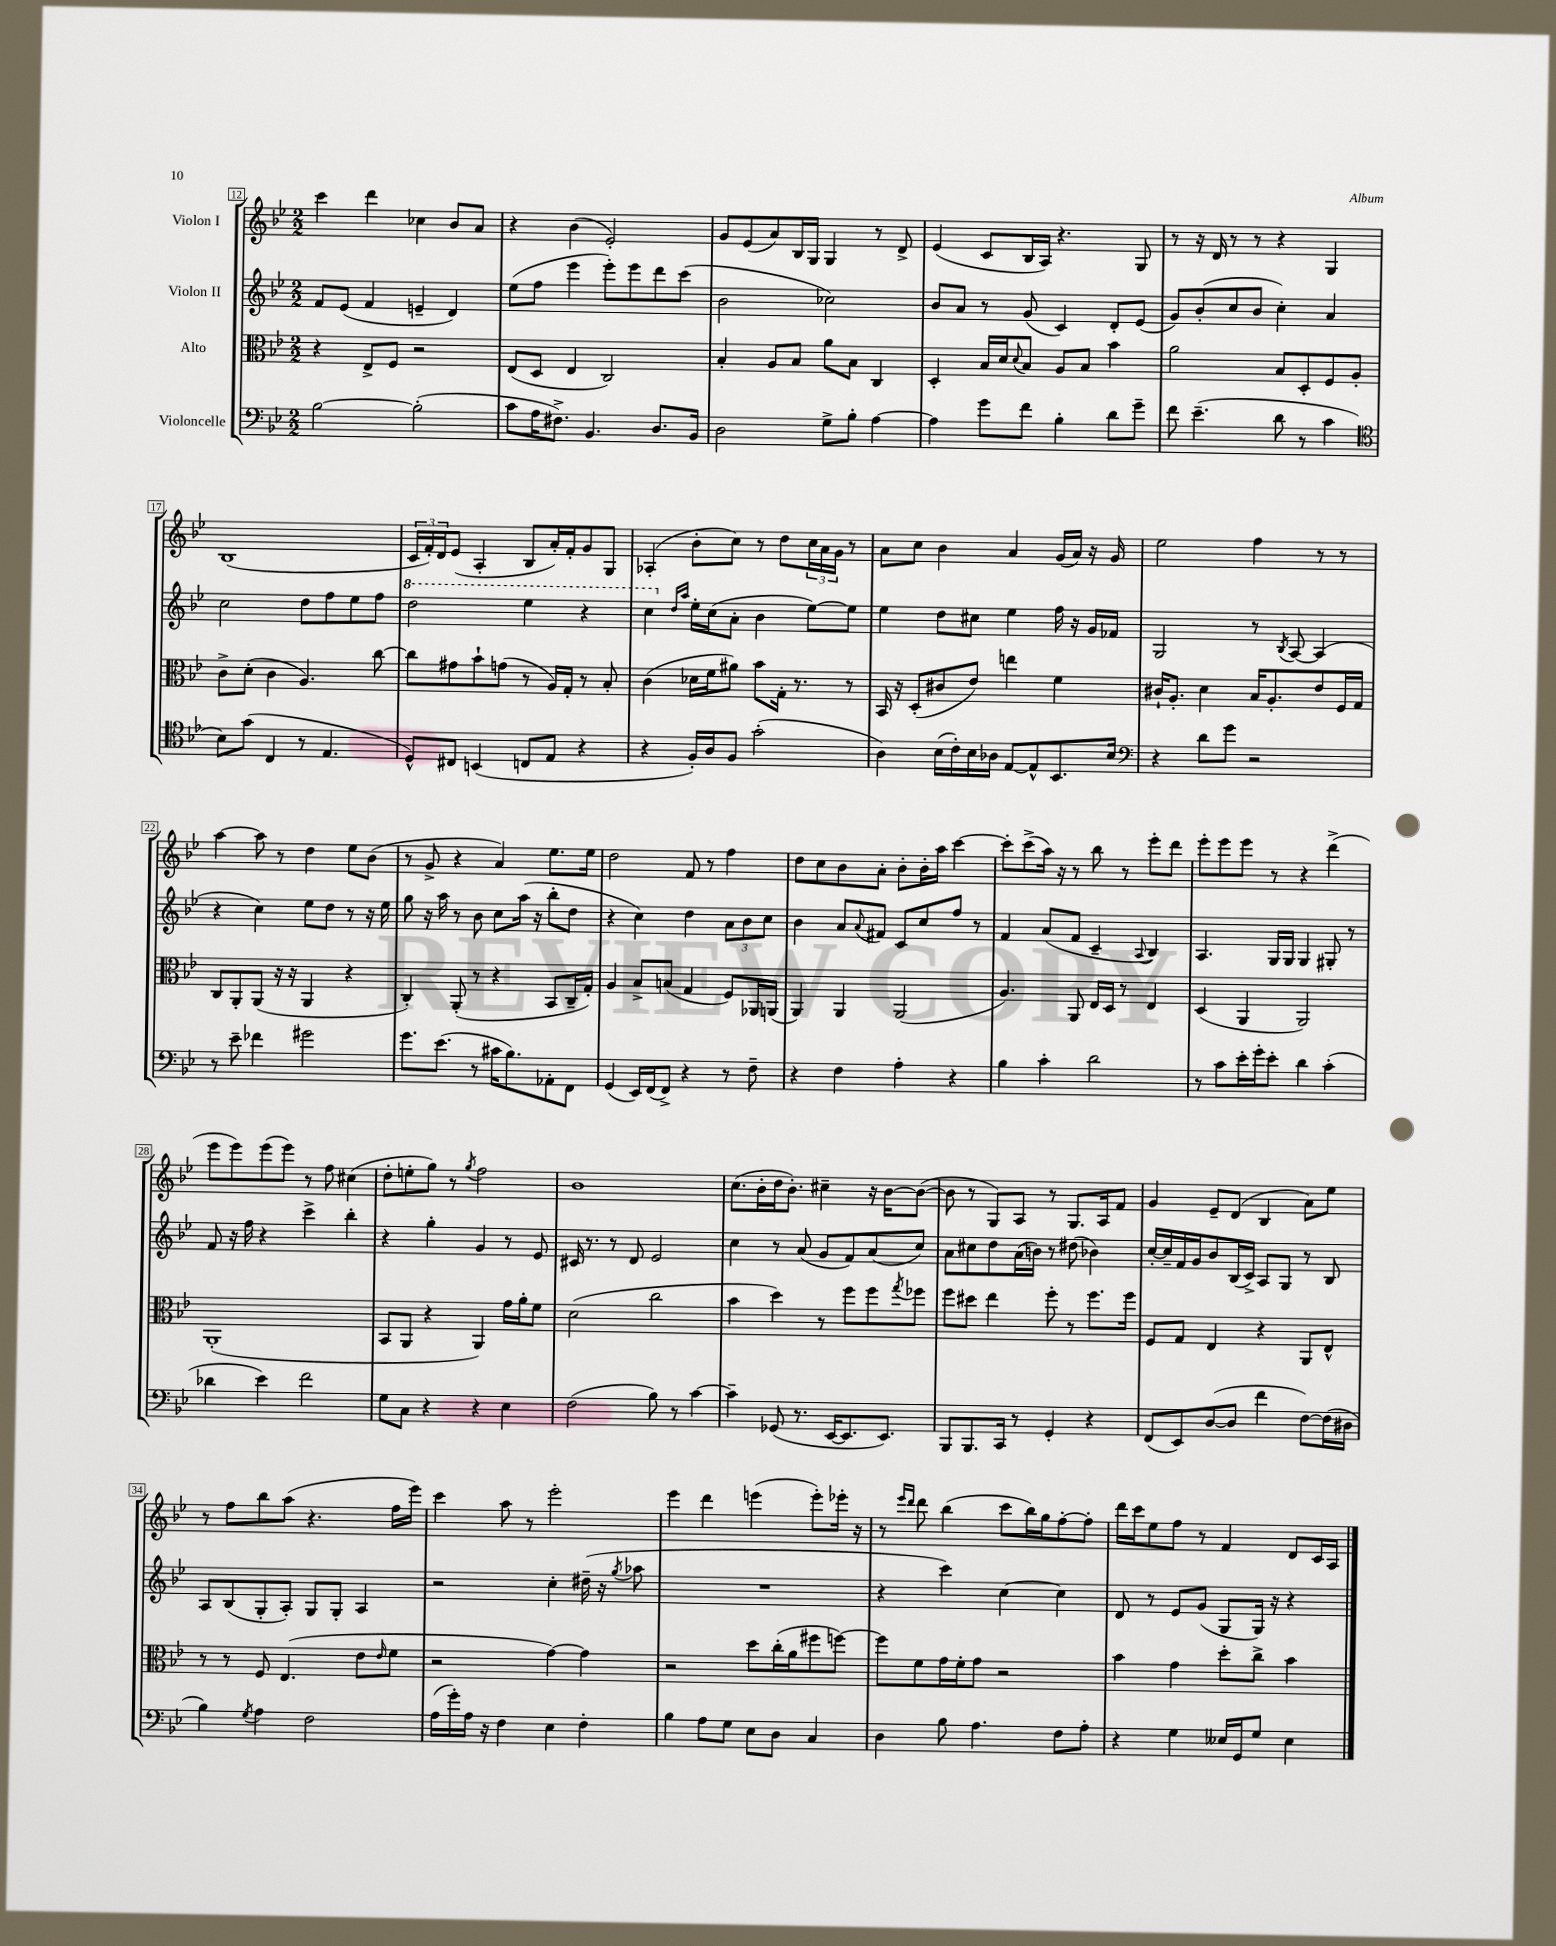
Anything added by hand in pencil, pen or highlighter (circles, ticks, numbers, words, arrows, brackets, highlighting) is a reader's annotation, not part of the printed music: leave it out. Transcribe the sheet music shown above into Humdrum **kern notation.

**kern	**kern	**kern	**kern
*part4	*part3	*part2	*part1
*staff4	*staff3	*staff2	*staff1
*I"Violoncelle	*I"Alto	*I"Violon II	*I"Violon I
*clefF4	*clefC3	*clefG2	*clefG2
*k[b-e-]	*k[b-e-]	*k[b-e-]	*k[b-e-]
*M2/2	*M2/2	*M2/2	*M2/2
=12	=12	=12	=12
[2B-\	4r	8f/L	4ccc\
.	.	(8e-/J	.
.	8E-^/L	4f/	4ddd\
.	8F/J	.	.
(2B-'\]	2r	4en~/	4cc-X\
.	.	4d/)	8b-/L
.	.	.	8a/J
=13	=13	=13	=13
8c\L	(8E-/L	(8ee-\L	4r
16A\K	8D/J	8ff\J	.
8.F#X^\J)	.	.	.
.	4E-/	4eee-\	(4b-\
4.BB-/	.	.	.
.	2C/)	8eee-'\L)	2e-'/)
.	.	8eee-\	.
8.D/L	.	8ddd\	.
.	.	(8ccc\J	.
16BB-/Jk	.	.	.
=14	=14	=14	=14
2D\	4B-'/	2b-\	8g/L
.	.	.	(8e-/
.	8A/L	.	8a/)
.	8B-/J	.	16B-/L
.	.	.	16G/JJ
8G^\L	8a\L	2cc-X\)	4G/
8B-'\J	8B-\J	.	.
[4A\	4C/	.	8r
.	.	.	8d^/
=15	=15	=15	=15
4A\]	4D'/	8b-/L	(4e-/
.	.	8a/J	.
8g\L	16B-/LL	8r	8c/L
.	16d/J	.	.
.	8qqd/	.	.
8f\J	8B-/J	(8g/	16B-/L
.	.	.	16A/JJ)
4B-'\	8A/L	4c/)	4.r
.	8B-/J	.	.
8d\L	4b-\	8d'/L	.
8g~\J	.	(8e-/J	8G/
=16	=16	=16	=16
8f\	2a\	8g/L)	8r
(4.e-~\	.	(8b-'/	16r
.	.	.	16d/
.	.	8cc/	8r
.	.	8b-/J	8r
8d\	8B-/L	4cc'\)	4r
8r	8D'/	.	.
4c\	8F/	4a/	4G/
.	8A'/J	.	.
!!LO:LB:g=z
=17	=17	=17	=17
*clefC4	*	*	*
8B-\L)	8c^\L	2cc\	(1B-
(8g\J	(8d'\J	.	.
4C/	4c\	.	.
8r	4.A/)	8dd\L	.
4.E-/	.	8ff\	.
.	.	8ee-\	.
.	[8cc\	8ff\J	.
=18	=18	=18	=18
*	*	*8va	*
8D^^/L)	8cc\L]	2ddd\	24c/LL
.	.	.	24f'/)
.	.	.	24d/J
8C#X/J	8g#X\	.	(8e-/J
(4BBn/	8b-`\	.	4A'/
.	(8gn\J	.	.
8Cn/L	8r	4eee-\	8B-/L
8E-/J	16A/LL)	.	16a'/L)
.	16G'/JJ	.	16f'/J
4r	8r	4r	8g/
.	8B-'/	.	8G/J
=19	=19	=19	=19
4r	(4c\	4ccc\	(4A-X'/
*	*	*X8va	*
.	.	16qqdd/LL	.
.	.	16qqaa/JJ	.
16F'/LL)	16d-X\LL	16ee-'\LL	8b-'\L
16A/J	16f\J	(16cc\J	.
8F/J	8a#X\J)	8a'\J	8cc\J)
(2g'\	8b-\L	4b-\	8r
.	16G'\Jk	.	8dd\L
.	8.r	.	.
.	.	[8ee-\L)	24cc\L
.	.	.	24a\
.	.	.	24g\JJ
.	8r	8ee-\J]	8r
=20	=20	=20	=20
4A\)	16BB-/	4ee-\	8a\L
.	16r	.	.
.	(8D'/L	.	8cc\J
(16B-\LL	8c#X/	8dd\L	4b-\
16c'\)	.	.	.
16B-\	8e-/J)	8cc#X\J	.
16A-X\JJ	.	.	.
[8E-/L	4een\	4ee-\	4a/
8E-^^/]	.	.	.
8.BB-/	4f\	16ff\	(16g/LL
.	.	16r	16a/JJ)
.	.	16g/LL	16r
16B-/Jk	.	16f-X/JJ	16g/
=21	=21	=21	=21
*clefF4	*	*	*
4r	16c#X`/KL	2G/	2ee-\
.	8.A'/J	.	.
8d\L	4d\	.	.
8g\J	.	.	.
2r	16B-/KL	8r	4ff\
.	8.A'/	.	.
.	.	8qB-/	.
.	.	[8A/	.
.	8e-/	(4A/]	8r
.	16F/L	.	8r
.	16G/JJ	.	.
!!LO:LB:g=z
=22	=22	=22	=22
8r	8C/L	4r	[4aa\
8e-~\	8AA'/	.	.
4f-X\	(8AA/J	4cc\)	8aa\]
.	16r	.	8r
.	16r	.	.
2g#X\	4AA/	8ee-\L	4dd\
.	.	8dd\J	.
.	4r	8r	8ee-\L
.	.	16r	(8b-\J
.	.	16ee-\	.
=23	=23	=23	=23
8.g\L	4C'/)	8gg\	8r
.	.	16r	8g^/
(8.e-\J	.	16aa\	.
.	(8AA'/	8r	4r
8r	8r	8b-\	.
16c#X\KL	4r	8cc\L	4a/)
8.B-\)	.	.	.
.	.	(16aa\Jk	.
.	.	16r	.
8AA-X'\	8BB-/L	8bb-'\L	8.ee-\L
8FF\J	16C~/L	8dd\J	.
.	16G'/JJ)	.	16ee-\Jk
=24	=24	=24	=24
(4GG/	4A/	4r	2dd\
16EE-/LL)	8B-^/L	4cc\)	.
(16FF/J	.	.	.
8FF^/J)	(8Bn/J	.	.
4r	4G/	4dd\	8f/
.	.	.	8r
8r	8F/L)	12a\L	4ff\
.	.	12b-\	.
8F~\	16AA-X/L	.	.
.	.	12cc\J	.
.	(16AAn/JJ	.	.
=25	=25	=25	=25
4r	4AA/)	4b-\	8dd\L
.	.	.	8cc\
4F\	4AA/	8a/L	8b-\
.	.	8qqa/	.
.	.	8f#X/J	8a'\J
4A'\	(2AA/	8c/L	8b-'\L
.	.	8cc/	16b-'\L
.	.	.	16aa\JJ
4r	.	8ff/J	[4ccc\
.	.	8r	.
=26	=26	=26	=26
4B-\	4.A/)	4f/	8ccc'\L]
.	.	.	(8ccc^\
4c'\	.	(8a/L	16aa\Jk)
.	.	.	16r
.	8AA/	8f/J	8r
2d\	16E-/LL	4c~/	8bb-\
.	16D/JJ	.	.
.	8r	.	8r
.	.	8qqA/	.
.	4E-/	4B-/)	8eee-'\L
.	.	.	8ddd\J
=27	=27	=27	=27
8r	(4D/	4.A/	8eee-'\L
8c\L	.	.	8eee-\
16e-'\L	4AA/	.	8eee-\J
16g'\J	.	.	.
8e-'\J	.	16G/LL	8r
.	.	16G/JJ	.
4d\	2AA/)	4G/	4r
(4c'\	.	8G#X'/	(4ddd^\
.	.	8r	.
!!LO:LB:g=z
=28	=28	=28	=28
4d-X\	(1AA'	8f/	8eee-\L
.	.	16r	8eee-\)
.	.	16ff\	.
4e-\)	.	4r	(8eee-\
.	.	.	8eee-\J)
2f\	.	4ccc^\	8r
.	.	.	8ff\
.	.	4bb-'\	(4cc#X\
=29	=29	=29	=29
8G\L	8BB-/L	4r	8dd'\L
8C\J	8AA/J	.	8een'\
4r	4r	4gg'\	8gg\J)
.	.	.	8r
.	.	.	8qgg/
4r	4AA/)	4g/	2ff\
4E-\	16g\LL	8r	.
.	16a'\J	.	.
.	8f\J	8e-/	.
=30	=30	=30	=30
(2F\	(2d\	16c#X/	1b-
.	.	8.r	.
.	.	8r	.
.	.	8d/	.
8B-\)	2cc\	2e-/	.
8r	.	.	.
[4c\	.	.	.
=31	=31	=31	=31
4c~\]	4b-\	4cc\	(8.cc\L
.	.	.	16b-'\L
(8GG-X/	4dd\)	8r	16dd\J
.	.	.	8.b-'\J)
8.r	.	(8a/	.
.	8r	8g/L	4cc#X~\
[16EE-/KL	.	.	.
8.EE-/]	8ff\L	8f/)	.
.	8ff\	(8a/	16r
8.EE-/J)	.	.	[16b-\KL
.	8qgg/	.	.
.	8ff-X\J	8cc/J)	(8b-\J_
=32	=32	=32	=32
8BBB-/L	8ff\L	8a\L	8b-\]
8.BBB-/	8dd#X\J	8cc#X\	8r
.	4ee-\	8dd\	8G/L)
16CC/Jk	.	.	.
8r	.	(16a\L	8A/J
.	.	16bn\JJ)	.
4GG'/	8ff'\	8r	8r
.	8r	(8dd#X\	8.G/L
4r	8.ff\L	4b-X\)	.
.	.	.	16A/k
.	.	.	8f/J
.	16ff\Jk	.	.
=33	=33	=33	=33
(8FF/L	8F/L	[16cc'/LL	4g/
.	.	16cc~/]	.
8EE-/)	8G/J	16f/	.
.	.	16g/J	.
([8D/	4E-/	8b-/	8e-~/L
8D/J]	.	(16B-/L	(8d/J
.	.	16c^/JJ)	.
4f\	4r	8A/L	4B-/
.	.	8G/J	.
[8F\L)	8AA/L	8r	8a\L)
(16F\L]	8E-^^/J	8B-/	8ee-\J
16D#X\JJ	.	.	.
!!LO:LB:g=z
=34	=34	=34	=34
4B-\)	8r	8A/L	8r
.	8r	(8B-/	8ff\L
8qG/	.	.	.
4A\	8F/	8G'/	8bb-\
.	(4.E-/	8A'/J)	(8aa\J
2F\	.	8G/L	4.r
.	.	8G'/J	.
.	8e-\L	4A/	.
.	16qqe-/	.	.
.	8f\J	.	16ff\LL
.	.	.	16eee-\JJ)
=35	=35	=35	=35
(16A\LL	2r	2r	4ccc\
16g'\)	.	.	.
16A\JJ	.	.	.
16r	.	.	.
4F\	.	.	8aa\
.	.	.	8r
4E-\	[4g\)	4cc'\	2eee-'\
4F'\	4g\]	(16dd#X~\	.
.	.	16r	.
.	.	8qgg/	.
.	.	8aa-X\	.
=36	=36	=36	=36
4B-\	2r	1r	4eee-\
8A\L	.	.	4ddd\
8G\J	.	.	.
8E-\L	8dd\L	.	(4eeen\
8D\J	(16cc'\L	.	.
.	16a\J	.	.
4C/	8ff#X\	.	8eee'\L)
.	[8ffn\J)	.	16eee-X'\Jk
.	.	.	16r
=37	=37	=37	=37
4D\	8ff\L]	4r	8r
.	.	.	16qqeee-/LL
.	.	.	16qqddd/JJ
.	8f\	.	8ddd\
8B-\	16g\L	4ccc\)	(4bb-\
.	16f'\J	.	.
4.A\	8g\J	.	.
.	2r	[4cc\	8ccc\L
.	.	.	16bb-\L)
.	.	.	16gg\J
8F\L	.	4cc\]	[8ff'\
8A'\J	.	.	8ff'\J]
=38	=38	=38	=38
4r	4b-\	8d/	16ddd\LL
.	.	.	16ccc\J
.	.	8r	8ee-\
4G\	4g\	8e-/L	8ff\J
.	.	(8g/J	8r
16E--X/LL	8dd'\L	8G/L	4f/
16GG/J	.	.	.
8G/J	8cc^\J	16G/Jk)	.
.	.	16r	.
4E--\	4b-\	4r	8d/L
.	.	.	16c/L
.	.	.	16A/JJ
==	==	==	==
*-	*-	*-	*-
